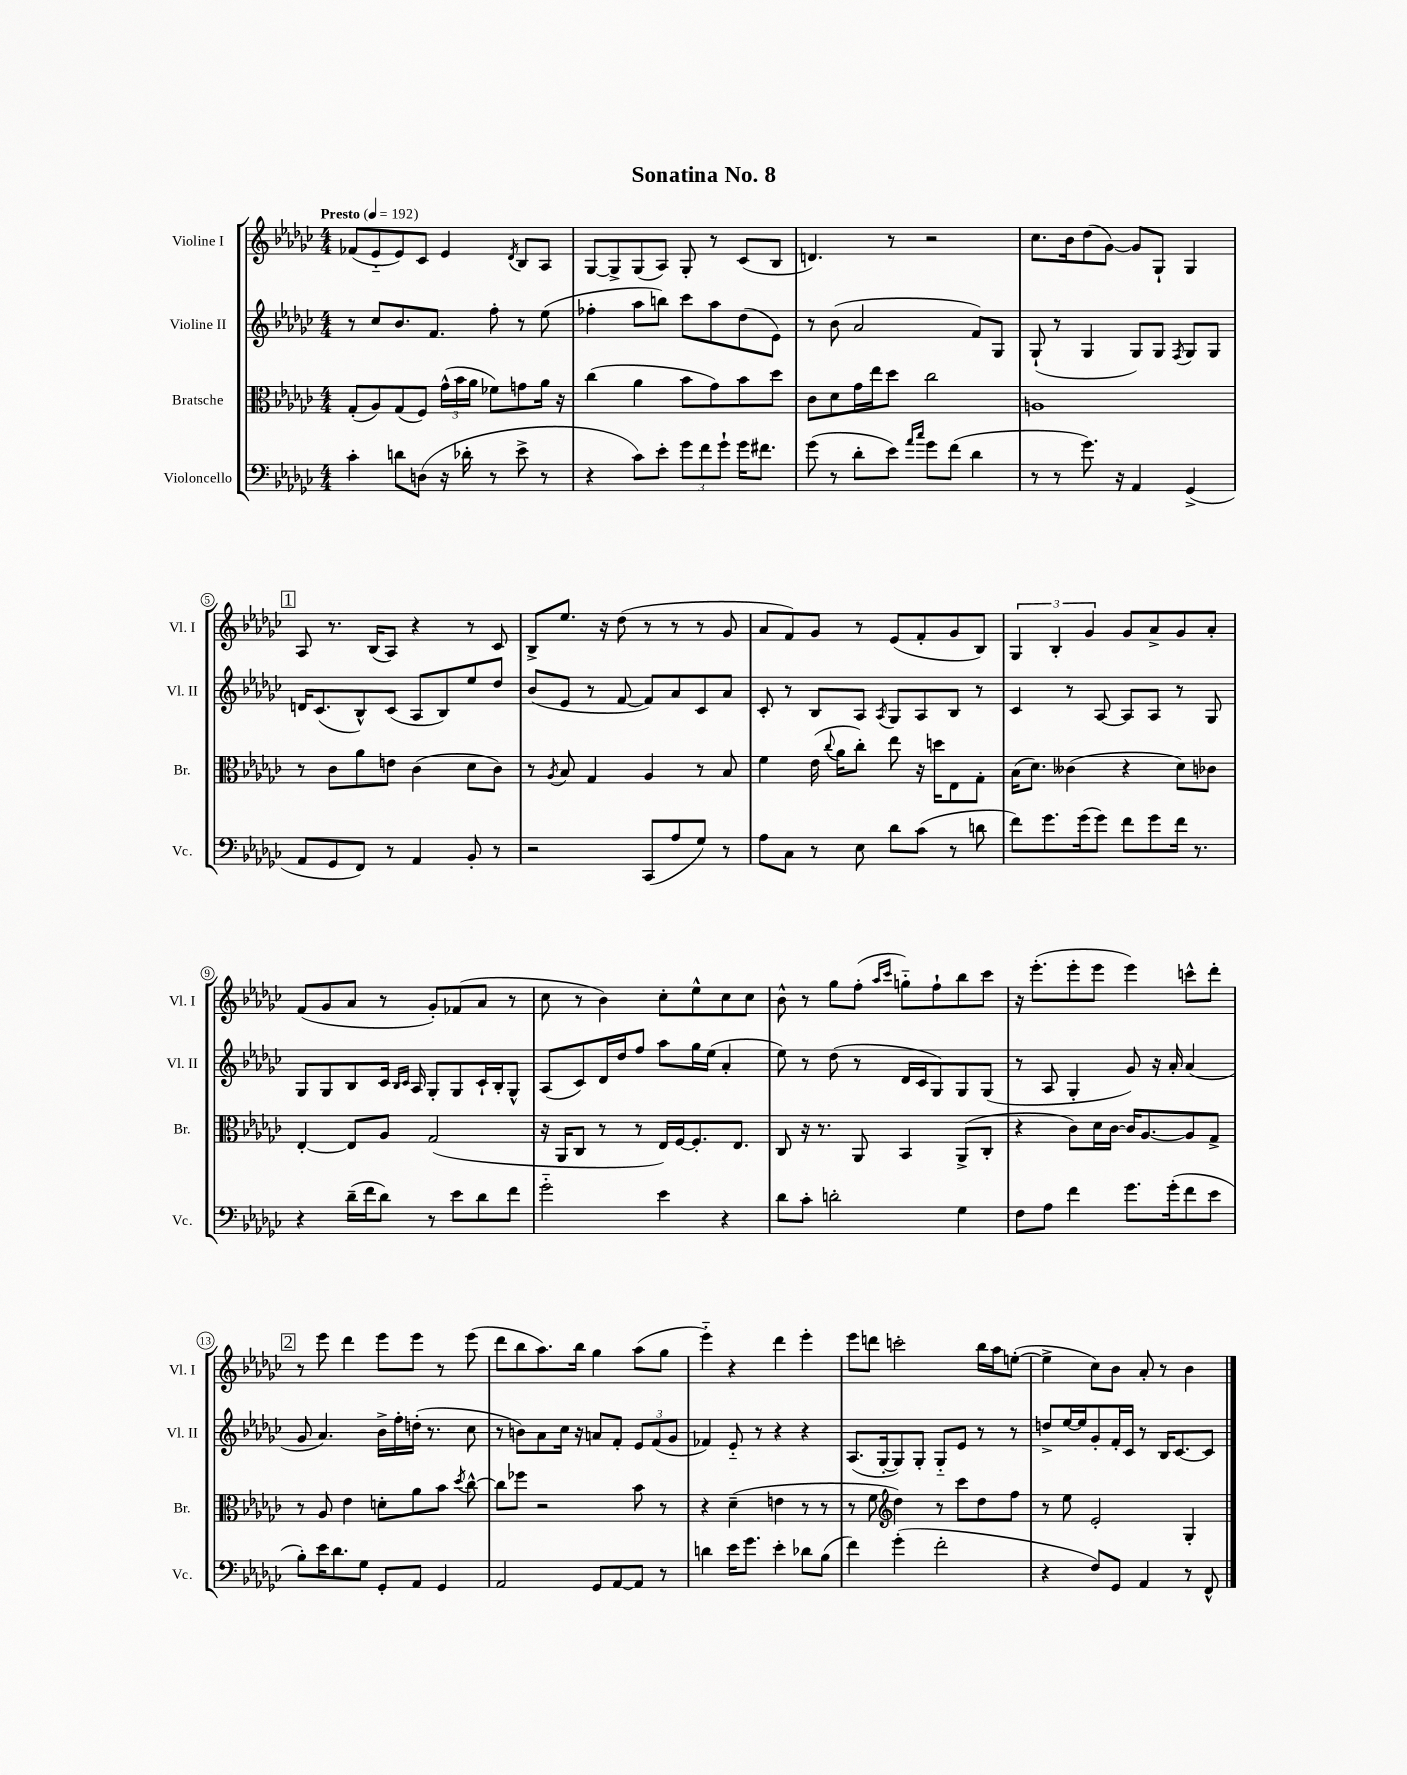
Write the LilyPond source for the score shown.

\header { title = "Sonatina No. 8" }
<<
\new StaffGroup <<
\new Staff = "s0" \with { instrumentName = "Violine I" shortInstrumentName = "Vl. I" } {
    \clef treble \key ges \major \numericTimeSignature \time 4/4 \tempo "Presto" 4 = 192
    \autoBeamOff fes'8[( ees'8-_ ees'8) ces'8] ees'4 \acciaccatura { des'8 } bes8[ aes8] |
    ges8[~ ges8-> ges8( aes8]) ges8-. r8 ces'8[( bes8] |
    d'4.) r8 r2 |
    ces''8.[ bes'16 des''8( ges'8]~) ges'8[ ges8]-! ges4 |
    \mark \markup { \box "1" } aes8 r8. bes16[( aes8]) r4 r8 ces'8 |
    bes8[-> ees''8.] r16 des''8( r8 r8 r8 ges'8 |
    aes'8[ f'8) ges'8] r8 ees'8[( f'8-. ges'8 bes8]) |
    \tuplet 3/2 { ges4 bes4-. ges'4 } ges'8[ aes'8-> ges'8 aes'8]-. |
    f'8[( ges'8 aes'8] r8 ges'8[-.) fes'8( aes'8] r8 |
    ces''8 r8 bes'4) ces''8[-. ees''8-^ ces''8 ces''8] |
    bes'8-^ r8 ges''8[ f''8]-.( \grace { aes''16[ ces'''16] } g''8[-_) f''8-! bes''8 ces'''8] |
    r16 ees'''8.[-.( ees'''8-. ees'''8] ees'''4) c'''8[-^ des'''8]-. |
    \mark \markup { \box "2" } r8 ees'''8 des'''4 ees'''8[ ees'''8] r8 ees'''8( |
    des'''8[ bes''8 aes''8.) bes''16] ges''4 aes''8[( ges''8] |
    ees'''4-_) r4 des'''4 ees'''4-. |
    ees'''8[ d'''8] c'''2-. bes''16[ aes''16 e''8]~-.( |
    e''4-> ces''8[) bes'8] aes'8-. r8 bes'4 \bar "|." |
}
\new Staff = "s1" \with { instrumentName = "Violine II" shortInstrumentName = "Vl. II" } {
    \clef treble \key ges \major \numericTimeSignature \time 4/4
    \autoBeamOff r8 ces''8[ bes'8. f'8.] f''8-. r8 ees''8( |
    fes''4-. aes''8[ b''8]) ces'''8[ aes''8 des''8( ees'8]) |
    r8 bes'8( aes'2 f'8[) ges8] |
    ges8-!( r8 ges4 ges8[) ges8] \acciaccatura { f8 } ges8[ ges8] |
    \mark \markup { \box "1" } d'16[ ces'8.( bes8-^) ces'8]( aes8[ bes8) ees''8 des''8] |
    bes'8[( ees'8] r8 f'8~ f'8[) aes'8 ces'8 aes'8] |
    ces'8-. r8 bes8[ aes8] \acciaccatura { aes8 } ges8[ aes8 bes8] r8 |
    ces'4 r8 aes8~ aes8[ aes8] r8 ges8 |
    ges8[ ges8 bes8 ces'16] \grace { bes16[ ces'16] } aes16 ges8[-. ges8 ces'16-! bes16-. ges8]-^ |
    aes8[( ces'8) des'16 des''16 f''8] aes''8[ ges''16 ees''16]( aes'4-. |
    ees''8) r8 des''8( r8 des'16[ ces'16 ges8) ges8 ges8]( |
    r8 aes8 ges4-. ges'8) r16 aes'16-. aes'4( |
    \mark \markup { \box "2" } ges'8 aes'4.) bes'16[-> f''16-. d''16]-.( r8. ces''8 |
    r8 b'8[) aes'8 ces''16] r16 a'8[ f'8]-. \tuplet 3/2 { ees'8[ f'8( ges'8] } |
    fes'4) ees'8-_ r8 r4 r4 |
    aes8.[( ges16~-. ges8) ges8]-. ges8[-_ ees'8] r8 r8 |
    d''8[-> ees''16~ ees''16 ges'8-. f'16-. ces'16] r8 bes16[ ces'8.~ ces'8] \bar "|." |
}
\new Staff = "s2" \with { instrumentName = "Bratsche" shortInstrumentName = "Br." } {
    \clef alto \key ges \major \numericTimeSignature \time 4/4
    \autoBeamOff ges8[-.( aes8) ges8( f8]) \tuplet 3/2 { ges'16[-^( bes'16 aes'16] } fes'8[) g'8 aes'16] r16 |
    ces''4( aes'4 bes'8[ ges'8) bes'8 des''8] |
    ces'8[ des'8 ges'16 ees''16 des''8] ces''2 |
    a1 |
    \mark \markup { \box "1" } r8 ces'8[ aes'8 e'8] ces'4( des'8[ ces'8]) |
    r8 \acciaccatura { aes8 } bes8 ges4 aes4 r8 bes8 |
    f'4 ees'16( \appoggiatura { ces''8 } aes'16[ ces''8]-.) ees''8 r16 d''16[ ees8 ges8]-. |
    bes16[( des'8.]) ceses'4( r4 des'8[) ces'8] |
    ees4~-. ees8[ aes8] ges2( |
    r16 aes,16[ ces8] r8 r8 ees16[) f16~ f8.-. ees8.] |
    ces8 r16 r8. aes,8 bes,4 aes,8[->( ces8]-. |
    r4 ces'8[) des'16 ces'16]~ ces'16[ aes8.~ aes8 ges8]-> |
    \mark \markup { \box "2" } r8 aes8 ees'4 d'8[-. aes'8 bes'8] \acciaccatura { des''8 } ces''8~-^ |
    ces''8[ fes''8] r2 bes'8 r8 |
    r4 des'4--( e'4 r8 r8 |
    r8 f'8 \clef treble des''4) r8 ces'''8[ des''8 f''8] |
    r8 ees''8 ees'2-. ges4-. \bar "|." |
}
\new Staff = "s3" \with { instrumentName = "Violoncello" shortInstrumentName = "Vc." } {
    \clef bass \key ges \major \numericTimeSignature \time 4/4
    \autoBeamOff ces'4-. d'8[ d8]( r16 des'16-. r8 ees'8-> r8 |
    r4 ces'8[) ees'8]-. \tuplet 3/2 { ges'8[ f'8 ges'8]-! } ges'16[ fis'8.] |
    ges'8( r8 des'8[-. ees'8]) \grace { aes'16[ ces''16] } ges'8[ f'8]( des'4 |
    r8 r8 ges'8.) r16 aes,4 ges,4->( |
    \mark \markup { \box "1" } aes,8[ ges,8 f,8]) r8 aes,4 bes,8-. r8 |
    r2 ces,8[( aes8 ges8]) r8 |
    aes8[ ces8] r8 ees8 des'8[ ces'8]( r8 d'8 |
    f'8[) ges'8. ges'16( ges'8]) f'8[ ges'8 f'16] r8. |
    r4 des'16[--( f'16 des'8]) r8 ees'8[ des'8 f'8] |
    ges'2-_ ees'4 r4 |
    des'8[ ces'8]-. d'2-. ges4 |
    f8[ aes8] f'4 ges'8.[ ges'16-.( f'8 ees'8] |
    \mark \markup { \box "2" } bes8[-.) ees'16 des'8. ges8] ges,8[-. aes,8] ges,4 |
    aes,2 ges,8[ aes,8~ aes,8] r8 |
    d'4 ees'16[ ges'8.] ees'4-. des'8[ bes8]( |
    f'4) ges'4-.( f'2-. |
    r4 f8[) ges,8] aes,4 r8 f,8-^ \bar "|." |
}
>>
>>
\layout { \context { \Score \override BarNumber.stencil = #(make-stencil-circler 0.1 0.3 ly:text-interface::print) } }
